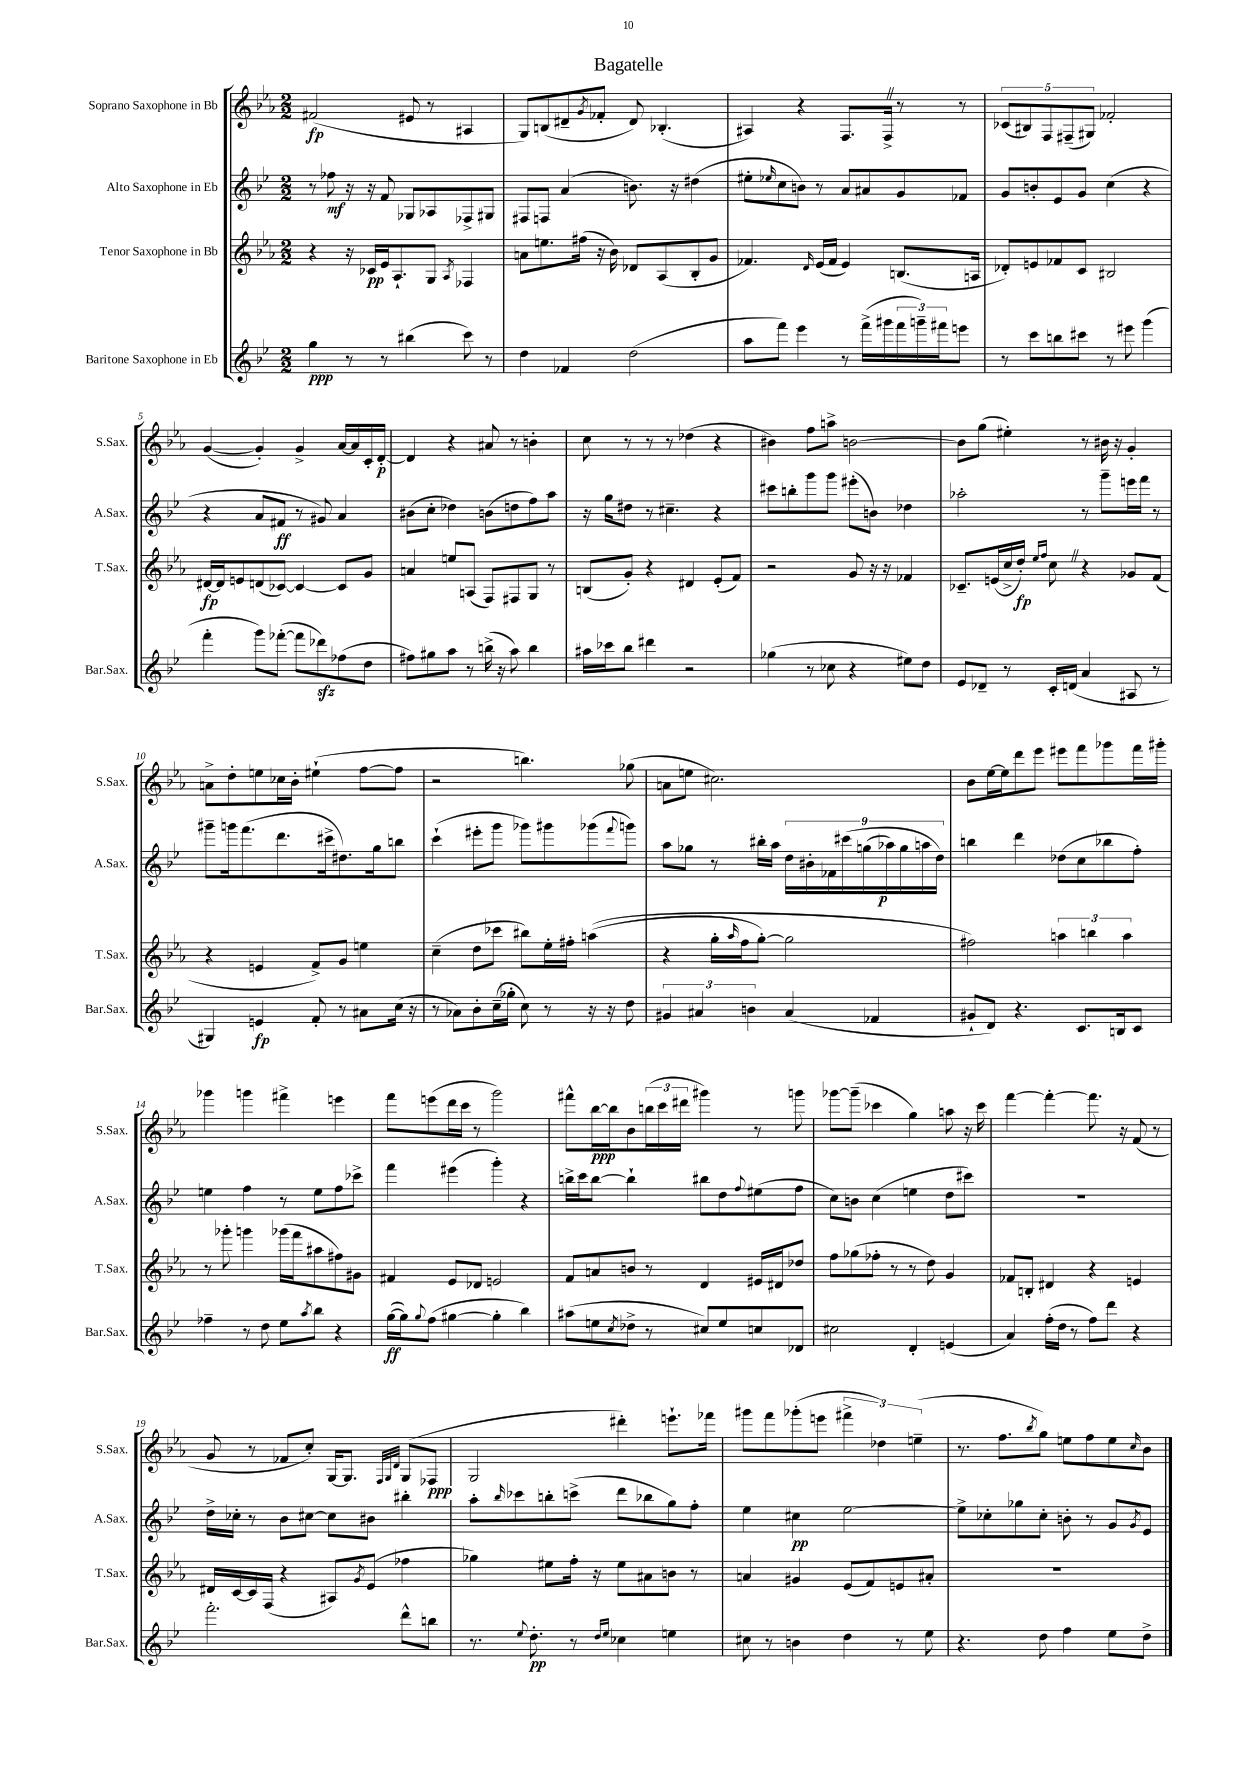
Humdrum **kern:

**kern	**kern	**kern	**kern
*staff4	*staff3	*staff2	*staff1
*clefG2	*clefG2	*clefG2	*clefG2
*k[b-e-]	*k[b-e-a-]	*k[b-e-]	*k[b-e-a-]
*M2/2	*M2/2	*M2/2	*M2/2
4gg	4r	8r	(2f#
.	.	8ff-	.
8r	16r	16r	.
.	16c-	16r	.
8r	16e-	8f	.
.	8.A-`	.	.
(4bb#	.	8G-	8e#
.	8G	8A-	8r
.	8qA-	.	.
8ccc)	4F-	8F-^	4A#
8r	.	8G#	.
=	=	=	=
4dd	8a	8F#	8G)
.	8.ee	8F	(8B
4f-	.	(4a	8d#~
.	(16ff#	.	.
.	.	.	8qg
.	16r	.	8f-'
.	16b-)	.	.
(2dd	8d-	8.b)	8d#)
.	(8A-	.	(4.B-'
.	.	16r	.
.	8B-'	(4dd#	.
.	8g	.	.
=	=	=	=
8aa	4.f-)	8ee#'	4A#)
.	.	16qqee-	.
8fff)	.	8cc	.
4eee-	.	8b)	4r
.	16qqd	.	.
.	(16e-	8r	.
.	16f-	.	.
8r	4e-)	8a	8.F
(16fff^	.	8a#	.
16ggg#	.	.	16F^
24fff	(8.B	8g	8r
24ggg~)	.	.	.
24fff#	.	.	.
8eee	.	8f-	8r
.	16A	.	.
=	=	=	=
8r	8d-')	8g	(10c-
.	.	.	10B#)
8ccc	8e	8b'	.
.	.	.	10F
8bb	8f-	8e-	.
.	.	.	(10F#~
8ccc#	8c	8g	.
.	.	.	10G#)
8r	2B#	(4cc	2f-'
8eee#	.	.	.
(4ggg	.	4r	.
=	=	=	=
4fff'	[16d#	4r	([4g
.	16d#]	.	.
.	8e	.	.
8ggg)	(8d	8a	4g'])
([8fff-'	[8c-)	8f#	.
8fff-]	4c-_	8r	4g^
8ddd-)	.	8g#)	.
(8ff-	8c-]	4a	[16a-
.	.	.	16a-]
8dd	8g	.	16c'
.	.	.	[16d'
=	=	=	=
8ff#)	4a	(8b#	4d]
8gg#	.	8cc'	.
8aa	8ee	4dd-)	4r
8r	(8A	.	.
(16bb^	8F)	(8b	8a#
16r	.	.	.
8aa)	8F#	8dd	8r
4bb	8G	8ff)	4b'
.	8r	8aa	.
=	=	=	=
16aa#	(8B	16r	8cc
16ccc-	.	16gg	.
8bb-	8g')	8dd#	8r
4ddd#	4r	8r	8r
.	.	4.cc#~	8r
2r	4d#	.	(4dd-
.	(8e-'	4r	4r
.	8f)	.	.
=	=	=	=
(4gg-	2r	8ccc#	4b#)
.	.	8bb'	.
8r	.	8ggg	8ff
8cc-	.	8ggg	8aa^
4r	8g	(8eee#'	[2b
.	16r	8b)	.
.	16r	.	.
8ee#)	4f-	4dd-	.
8dd	.	.	.
=	=	=	=
8e-	8.c-~	2aa-'	8b]
8d-~	.	.	(8gg
.	(16e	.	.
8r	16cc^	.	4ee#')
.	16dd')	.	.
.	16qqee-	.	.
.	16qqff	.	.
16c'	8cc	.	.
(16d	.	.	.
4a	4r	8r	8r
.	.	8ggg~	16b#
.	.	.	16r
8A#	8g-	16eee	4g'
.	.	16fff	.
8r	(8f	8r	.
=	=	=	=
4G#)	4r	8ggg#~	8a^
.	.	16ggg	8dd'
.	.	(8.fff	.
4e	4e	.	8ee
.	.	8.ddd	16cc-
.	.	.	16b-'
8f'	8f^)	.	(4ee#`
.	.	16ccc#^	.
8r	8g	8.dd#)	.
8a#	4ee	.	[8ff
.	.	16gg	.
(16cc	.	8bb	8ff]
16r	.	.	.
=	=	=	=
8r	(4cc~	(4ccc`	2r
8a-)	.	.	.
8b-'	8dd	8eee#'	.
(16cc~	8ccc-	8ggg	.
16gg-'	.	.	.
8cc)	8bb#)	8ggg-)	4.bb)
8r	16ee-'	8ggg#	.
.	16ff#'	.	.
16r	&((4aa	(8ggg-	.
16r	.	.	.
.	.	8qqfff	.
8dd	.	8ggg)	(8gg-
=	=	=	=
6g#	4r	8aa	8a
.	.	8gg-	8ee
6a#	.	.	.
.	16gg'	8r	2.cc#)
.	16qqaa-	.	.
.	16ff	.	.
6b	.	.	.
.	[8gg')	16bb#'	.
.	.	16aa	.
(4a#	2gg]	18dd	.
.	.	18b#'	.
.	.	18f-	.
.	.	&(18ccc#	.
.	.	(18gg	.
4f-	.	.	.
.	.	18aa-)	.
.	.	18gg	.
.	.	18aa	.
.	.	18dd&)	.
=	=	=	=
8g#`	2ff#&)	4bb	8b-
8d)	.	.	[16ee-
.	.	.	16ee-]
4.r	.	4ddd	8ddd
.	.	.	8eee-
.	6aa	(8dd-	8eee#
8.c	.	8cc	8fff
.	6bb	.	.
.	.	8bb-	8ggg-
16B	.	.	.
.	6aa	.	.
8c	.	8ff')	16fff
.	.	.	16ggg#'
=	=	=	=
4ff-~	8r	4ee	4ggg-
.	8ggg-'	.	.
8r	4ggg	4ff	4ggg
8dd	.	.	.
8ee-	(16ggg-	8r	4fff#^
.	16fff	.	.
8qaa	.	.	.
8bb-	8aa#	8ee	.
4r	8ff#)	8ff	4eee
.	8g#	8ccc-^	.
=	=	=	=
([16gg	4f#	4fff	8fff
16gg])	.	.	.
8qqgg	.	.	.
(8ff	.	.	(8eee
[4gg#	8e-	(4eee#	16ddd
.	.	.	16ccc
.	8d-	.	8r
4gg#']	2e	4ggg')	2ggg)
4bb-)	.	4r	.
=	=	=	=
(8aa#	8f	16bb^	8fff#^^
.	.	16ccc	.
8ee	8a	[8bb	[16bb-
.	.	.	16bb-]
8qcc	.	.	.
8dd-^	8b	4bb`]	8b-
8r	8r	.	(24bb
.	.	.	24ccc
.	.	.	24ddd#
8cc#)	4d	8bb#	4ggg#)
8ee	.	8dd	.
.	.	8qqff	.
8cc	16e#	(8ee#	8r
.	16d#	.	.
8d-	8dd-	8ff	8ggg
=	=	=	=
2cc#	8ff	8cc)	[8ggg-
.	(8gg-	8b	(8ggg-~]
.	8ff-'	(4cc	4ccc-
.	8r	.	.
4d'	8r	4ee	4gg)
.	8dd)	.	.
(4e	4g	8dd	8aa
.	.	8ccc#)	16r
.	.	.	16ccc-
=	=	=	=
4a)	8f-	1r	[4fff
.	8B'	.	.
(16ff'	4d#	.	4fff'_
16dd	.	.	.
8r	.	.	.
8ff)	4r	.	8.fff]
8ddd	.	.	.
.	.	.	16r
4r	4e	.	(8f
.	.	.	8r
=	=	=	=
2.fff'	16d#	16dd^	8g
.	[16c	16cc-'	.
.	16c]	8r	8r
.	(16F	.	.
.	4r	8b-	8f-
.	.	[8cc#	8cc')
.	8A#)	8cc#]	[16G
.	.	.	8.G]
.	8qg	.	.
.	(8e-	8b#	.
.	.	.	32qqF
.	.	.	32qqG
.	.	.	32qqd
8ddd^^	4ff-	4bb#'	(8G
8bb	.	.	8F-
=	=	=	=
8.r	4gg-)	8aa'	2G
.	.	16qqbb-	.
.	.	8ccc-	.
8qqee-	.	.	.
8.dd'	.	.	.
.	8ee#	8bb'	.
8r	16ff'	(8ccc^	.
.	16r	.	.
16qqdd	.	.	.
16qqee-	.	.	.
4cc-	8ee#	8ddd	4ddd#')
.	8a#	8bb-	.
4ee	8b	8gg)	8.eee`
.	8r	8ff'	.
.	.	.	16fff-
=	=	=	=
8cc#	4a	4ee-	8ggg#
8r	.	.	8fff
4b	4g#	4cc#	(8ggg-'
.	.	.	8eee
4dd	(8e-	[2ee-	6fff#^
.	8f)	.	.
.	.	.	6dd-)
8r	8e	.	.
.	.	.	(6ee~
8ee-	8a#'	.	.
=	=	=	=
4.r	1r	8ee-^]	8.r
.	.	8cc-'	.
.	.	.	8.ff
.	.	8gg-	.
.	.	.	8qbb-
8dd	.	8cc-'	8gg)
4ff	.	8b'	8ee
.	.	8r	8ff
8ee-	.	8g	8ee
.	.	8qg	16qqcc
8dd^	.	8e-	8b-
==	==	==	==
*-	*-	*-	*-
